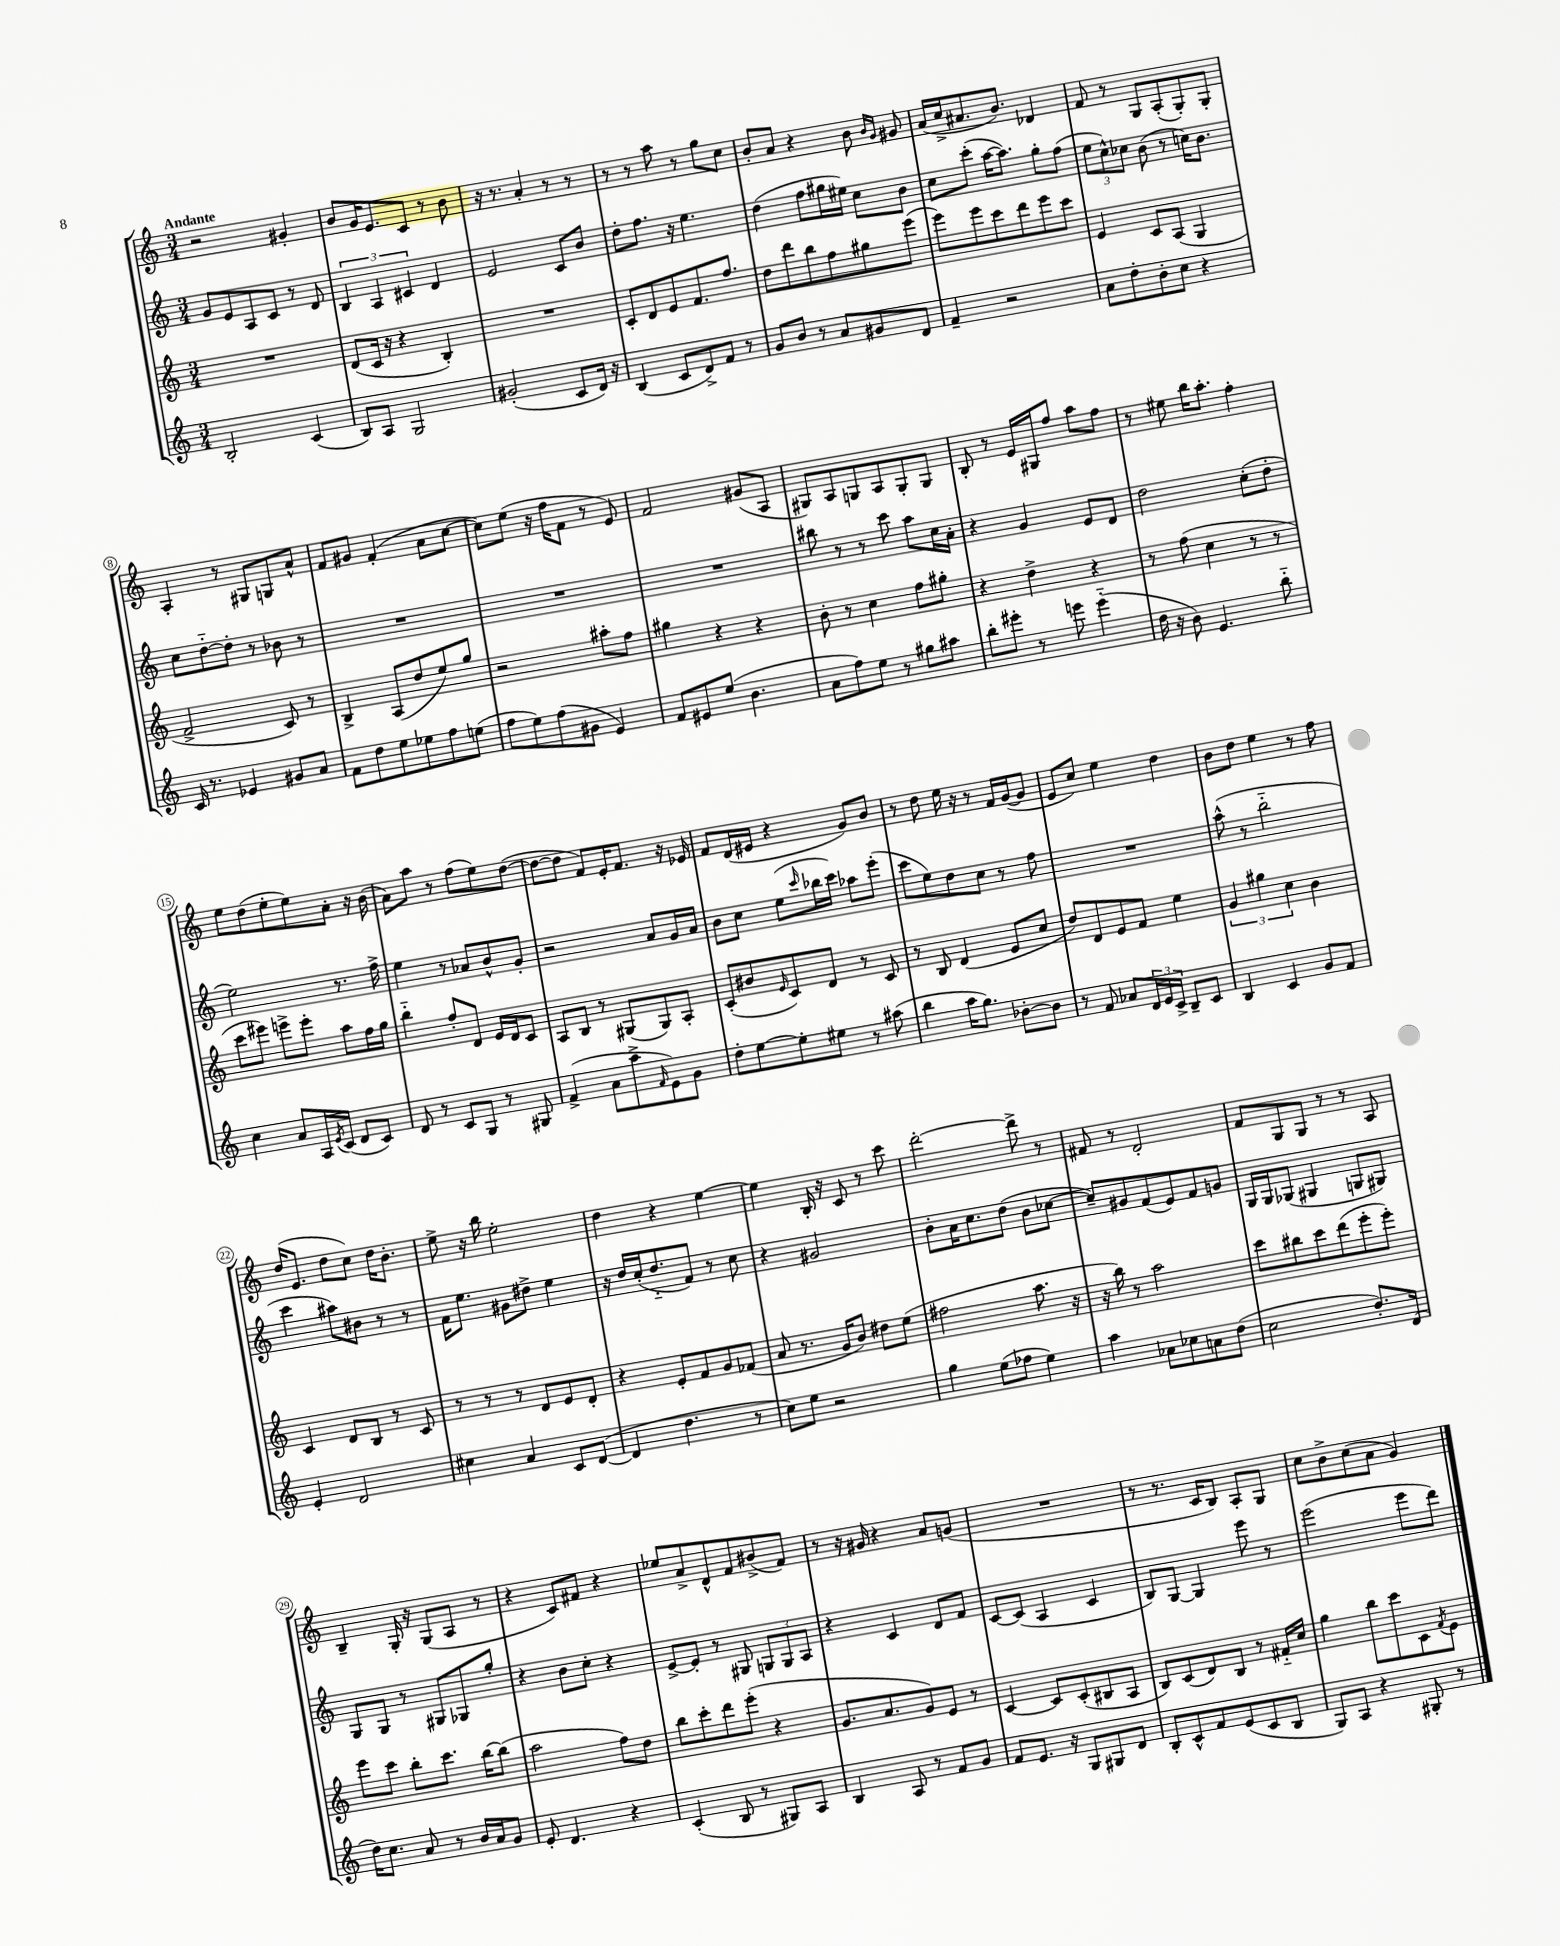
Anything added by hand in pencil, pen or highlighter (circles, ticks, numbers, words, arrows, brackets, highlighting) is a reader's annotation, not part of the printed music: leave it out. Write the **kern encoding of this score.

**kern	**kern	**kern	**kern
*staff4	*staff3	*staff2	*staff1
*clefG2	*clefG2	*clefG2	*clefG2
*k[]	*k[]	*k[]	*k[]
*M3/4	*M3/4	*M3/4	*M3/4
2B'	2.r	8g	2r
.	.	8e	.
.	.	8A	.
.	.	8c	.
(4c	.	8r	4g#'
.	.	8d	.
=	=	=	=
8B)	(8d	6B	8b
8A	16c	.	16g
.	.	6A	.
.	16r	.	8.e
2G	4r	.	.
.	.	6c#	.
.	.	.	8c
.	4B')	4d	8r
.	.	.	8b
=	=	=	=
(2g#'	2.r	2e	16r
.	.	.	8.r
.	.	.	4a'
8c	.	8c	8r
16d)	.	8b	8r
16r	.	.	.
=	=	=	=
(4B	8c'	8dd'	8r
.	8d	8.ff	8r
8c	8e	.	8aa
.	.	16r	.
8d^)	8.f	4.ee	8r
8f	.	.	8gg
.	8.ff	.	.
8r	.	.	8cc
=	=	=	=
8g	8dd	(4dd	8b'
8b	8ddd	.	8a
8r	8bb	8ff	4r
8a	8ff	16gg#	.
.	.	16ee#)	.
8g#	8gg#	8cc	8b
.	.	.	16qqb
.	.	.	16qqg
8d	(8eee	8b	8g#
=	=	=	=
4f~	8eee)	8cc	(16a
.	.	.	16cc^
.	8eee	(8ccc'	8.a#
2r	8ccc	[16aa	.
.	.	8.aa])	8.b)
.	8ddd	.	.
.	8eee	8gg'	4d-
.	8ccc	(8ff	.
=	=	=	=
8a	4e	12ee	8f
.	.	12cc^^)	.
8dd'	.	.	8r
.	.	12cc-	.
8b'	8c	(8b	8G
8cc	(8A	8r	(8A'
4r	4G	16cc)	8G')
.	.	8.b	.
.	.	.	8G'
=	=	=	=
16c	2f^	8cc	4A'
8.r	.	.	.
.	.	[8dd'~	.
4e-	.	8dd']	8r
.	.	8r	8G#
8g#	8c)	8b-	8G
8a	8r	8r	8a^^
=	=	=	=
8f	4B^	2.r	8f
8dd	.	.	8g#
8ee	(8A	.	(4f'
8ee-	8dd	.	.
8ff	8ee)	.	8a
(8ee	8gg	.	[8cc
=	=	=	=
8ff	2r	2.r	8cc])
8ee)	.	.	(8ee
(8ff	.	.	16r
.	.	.	16ff
8g#	.	.	8f
4e)	8aa#'	.	8r
.	8ff	.	8e)
=	=	=	=
8f	4gg#	2.r	2f
8e#	.	.	.
(8ee	4r	.	.
4.b	.	.	.
.	4r	.	(8g#
.	.	.	8A
=	=	=	=
8a	8b'	8bb#	8G#)
8ff)	8r	8r	8A
8ee	4cc	8r	8G
8r	.	8ccc	8A
8gg#	8ff	8aa	8G'
8aa#	8gg#'	16cc	8G
.	.	16a'	.
=	=	=	=
8bb'	4r	4r	8B'
8eee#'	.	.	8r
8r	4dd^	4g	16e
.	.	.	16G#
8eee	.	.	8ff
(4eee'~	4r	8e	8aa
.	.	8d	8ff
=	=	=	=
16dd	8r	2dd	8r
16r	.	.	.
8b)	(8ff	.	8ee#
4.e	4cc	.	16bb
.	.	.	8.aa'
.	8r	(8cc'	4ff'
8bb'~	8r	8dd'	.
=	=	=	=
4cc	8ccc	2ee)	8ee
.	8eee#)	.	(8dd
8a	8eee^	.	8ee'
16A	8eee'	.	8ee)
8qe	.	.	.
(16c	.	.	.
8d	8aa	8.r	8a'
8c)	16ff	.	16r
.	16gg	16ff^	(16b
=	=	=	=
8d	4bb'~	4ee	8a)
8r	.	.	8aa
8c	8ff'	8r	8r
8G	8d	8a-	(8ff
8r	16e	8b^^	8ee)
.	16d	.	.
8G#	8c	8g'	([8dd
=	=	=	=
(4f^	8A	2r	8dd_
.	8B	.	8dd]
8a	8r	.	8f)
8aa^	(8G#	.	16e'
.	.	.	8.f
16qqf	.	.	.
8e)	8G#)	8a	.
8g	8A'	16g	16r
.	.	16a	16e-
=	=	=	=
8dd'	(8c'	8b	8f
[8ee	8b#	8cc	(16d
.	.	.	16e#
.	16qqe	.	.
8ee']	8c)	(8ee	4r
.	.	16qqccc	.
8ee#	8d	16bb-	.
.	.	16ccc)	.
8r	8r	8aa-	8g)
(8aa#	8c	(8eee'	8b
=	=	=	=
4bb	8r	8ccc	8r
.	8B	8ee)	8dd
16aa	(4d	8dd	16ee
8.gg)	.	.	16r
.	.	8cc	8r
[8b-'	8e	8r	16f
.	.	.	([16g
8b-]	8cc	8ff	8g]
=	=	=	=
8r	8dd)	2.r	8e
8f	8d	.	8cc)
8a-	8e	.	4ee
24d	8f	.	.
24e	.	.	.
24c^	.	.	.
8B~	4ee	.	4dd
8c	.	.	.
=	=	=	=
4B	6g	(8aa^^	8b
.	.	8r	8dd
.	6gg#	.	.
4c	.	2bb'~	4ee
.	6cc	.	.
8g	4b	.	8r
8f	.	.	8ff
=	=	=	=
4e'	4c	4ccc	(16dd
.	.	.	8.e
2d	8d	8aa#)	8dd
.	8B	8b#	8cc)
.	8r	8r	16dd
.	.	.	8.b'
.	8c	8r	.
=	=	=	=
4cc#	8r	16f	8ee^
.	.	8.ee	.
.	8r	.	16r
.	.	.	16bb
4a	8r	8g#	2ee'
.	8d	8dd#^	.
8c	8e	4ee	.
([8d	8d'	.	.
=	=	=	=
4d]	4r	16r	4dd
.	.	16dd	.
.	.	(16cc'	.
.	.	8.dd'~	.
4.dd	8e'	.	4r
.	8f	8f)	.
.	8g	8r	[4ee
8r	(8f-	8cc	.
=	=	=	=
8cc)	8a	4r	4ee]
8ee	8.r	.	.
2r	.	2g#	16B'
.	16g	.	16r
.	8b)	.	8c
.	8dd#	.	8r
.	(8ee	.	8ccc
=	=	=	=
4gg	2ff#	8b'	[2ddd'
.	.	16a	.
.	.	8.cc	.
(8ee	.	.	.
8ff-	.	(8dd	.
4ee)	8.aa	8b	8ddd^]
.	.	[8cc-	8r
.	16r	.	.
=	=	=	=
4aa	16r	8cc-~])	8f#
.	16bb)	.	.
.	8r	8g#	8r
8a-	2aa	(8f	2d'
8cc-	.	8e)	.
8a	.	8f	.
(8dd	.	8g	.
=	=	=	=
2cc	8ccc	16G	8f
.	.	16G	.
.	8bb#	(8G-	8G
.	8ccc	4G#	8G
.	(8ddd	.	8r
8.dd')	8eee'	8G	8r
.	8eee')	8G#)	8A
(16d	.	.	.
=	=	=	=
16dd)	8eee	8G	4B~
8.cc	.	.	.
.	8ccc	8G	.
8a	8bb'	8r	16G'
.	.	.	16r
8r	8.ccc	8G#	(8G
16b	.	8G-	8A
16a	[16bb	.	.
8g	(8bb]	8gg'	8r
=	=	=	=
8e'	2aa	4r	4r
4.d	.	.	.
.	.	8b	8c)
.	.	8cc'	8f#
4r	8ff)	4r	4r
.	8dd	.	.
=	=	=	=
(4c'	8bb	[8e^	8ee-
.	8ccc'	8e']	8a^
8B	8ddd	8r	8d^^
8r	(8eee'	8G#	8f
8G#)	4r	12G	(8b#^
.	.	12G	.
8A	.	.	8f)
.	.	12A	.
=	=	=	=
4B	8.g	4r	8r
.	.	.	16r
.	8.a	.	16g#
8A	.	4c	4r
8r	8g)	.	.
8f	8e	8d	8a
8g	8r	8f	(8g
=	=	=	=
8f	[4c	[8c	2.r
8.e	.	(8c]	.
.	8c]	4A	.
16r	.	.	.
8G	(8c'	.	.
8G#	8B#	4c	.
8d	8A	.	.
=	=	=	=
8B'	8B)	8B)	8r
8c^^	(8c	[8G	8.r
8f	8d)	4G]	.
.	.	.	16c
(8e	8B	.	8B)
8c	8r	8eee	8A'
8B	16f#'~	8r	8G
.	16cc	.	.
=	=	=	=
8G)	4gg	(2eee	8cc
8A	.	.	8b^
4r	8bb	.	(8cc
.	8ccc	.	8a
8G#'	8c	8eee	4g)
.	8qf	.	.
8r	8e	8ddd)	.
==	==	==	==
*-	*-	*-	*-
